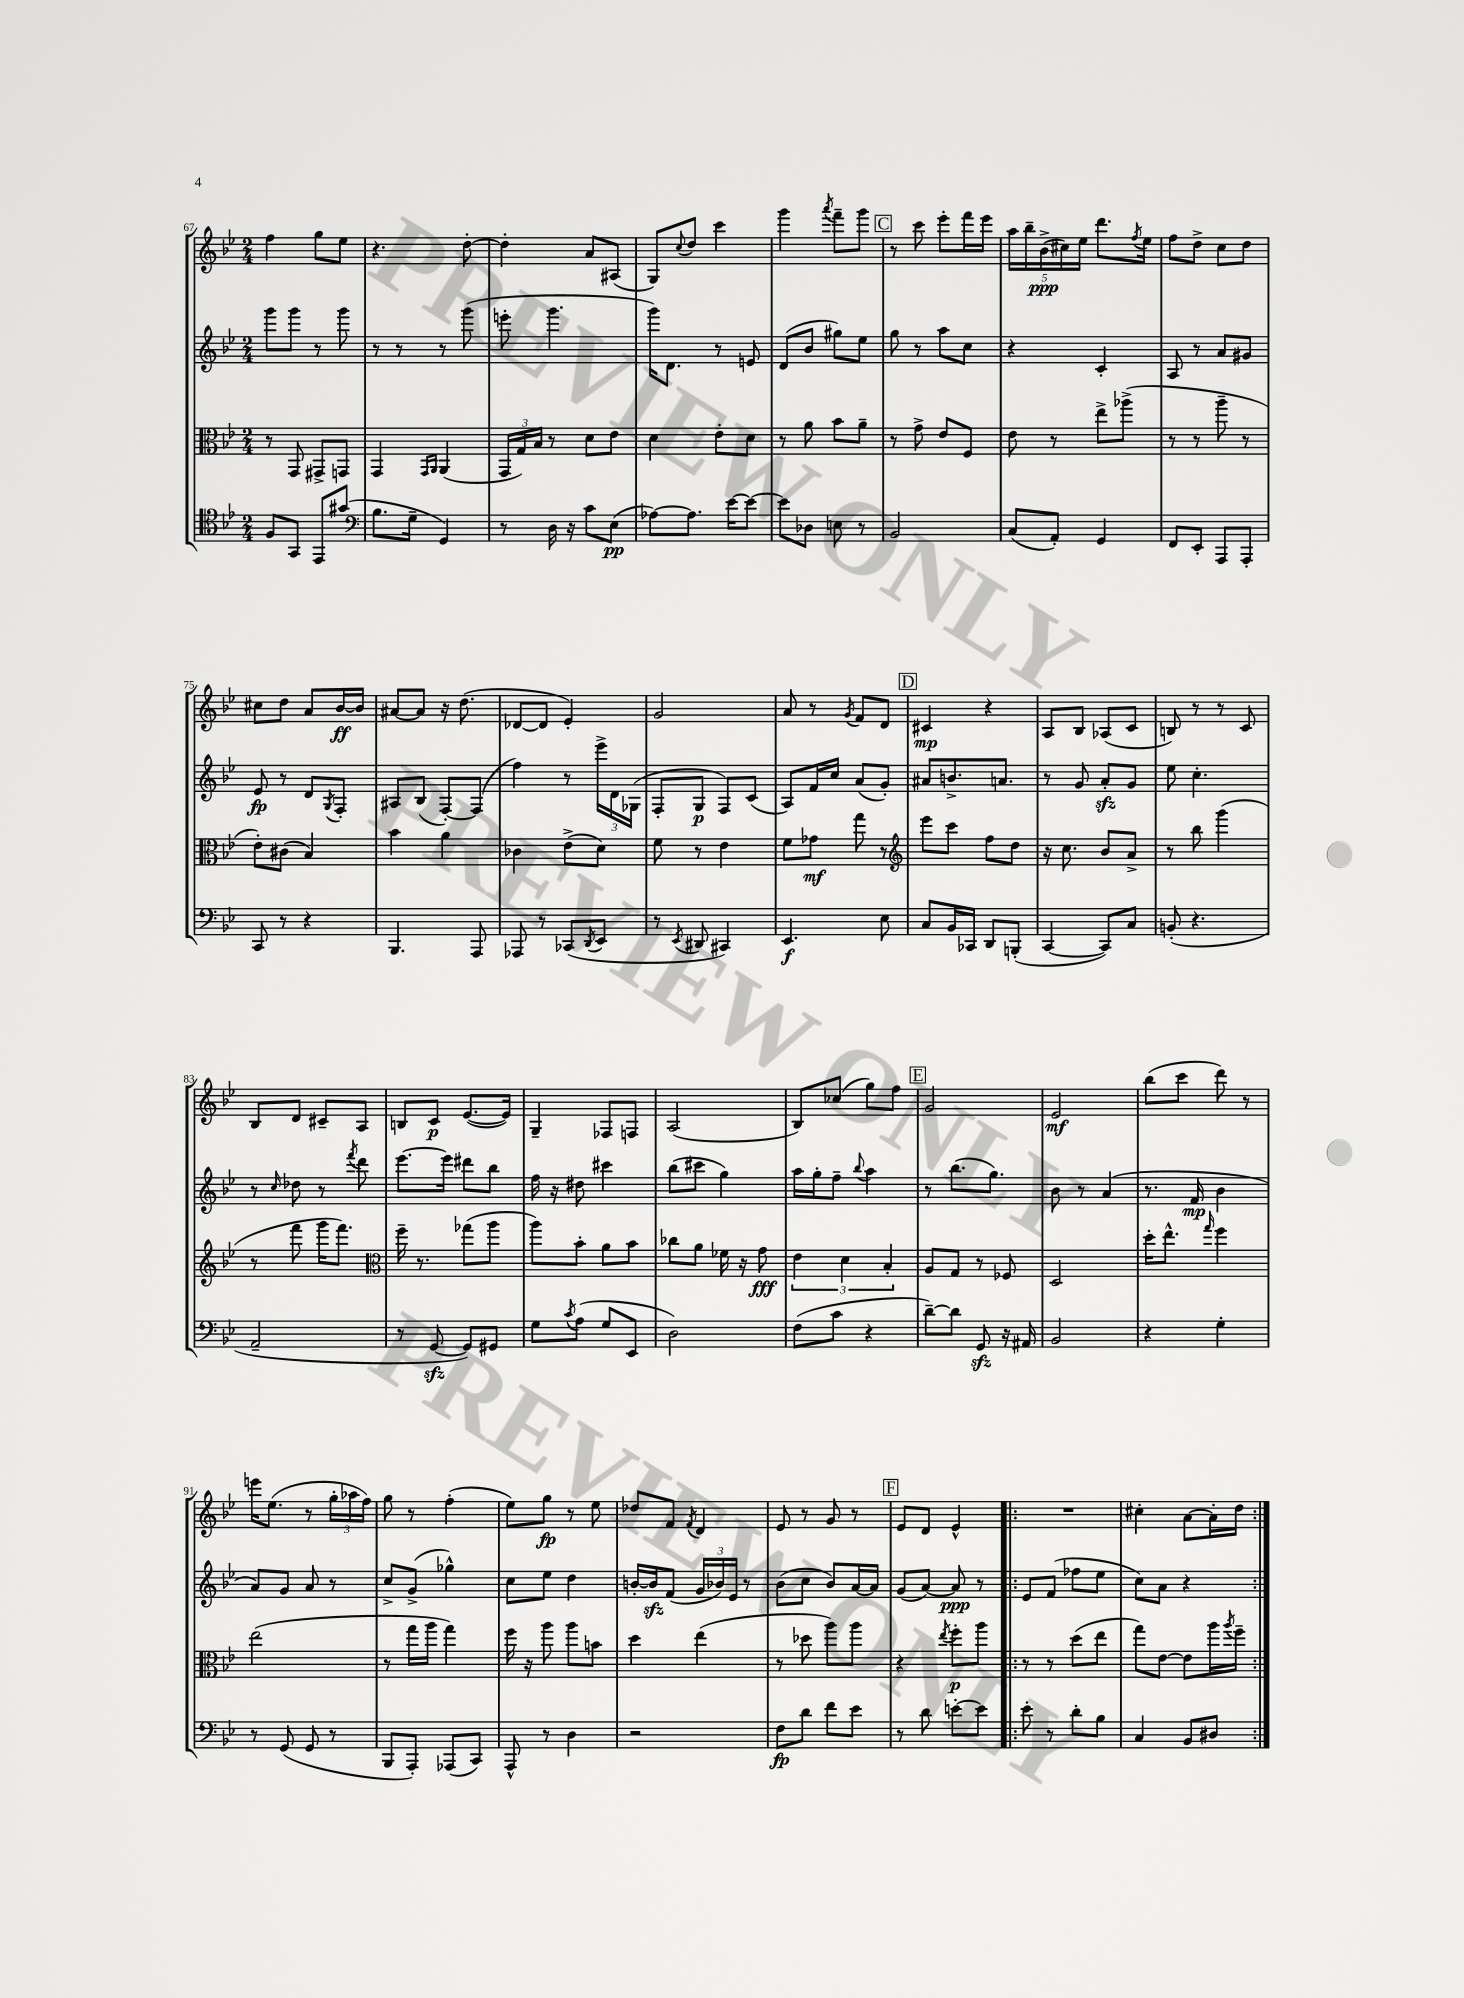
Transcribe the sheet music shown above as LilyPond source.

<<
\new StaffGroup <<
\new Staff = "s0" {
    \clef treble \key bes \major \numericTimeSignature \time 2/4
    f''4 g''8 ees''8 |
    r4. d''8~-. |
    d''4-. a'8 ais8( |
    g8) \appoggiatura { c''8 } d''8 c'''4 |
    g'''4 \acciaccatura { a'''8 } f'''8-- g'''8 |
    \mark \markup { \box "C" } r8 c'''8 ees'''8-. f'''16 ees'''16 |
    \tuplet 5/4 { a''16 bes''16-- bes'16->\ppp( cis''16) ees''16 } d'''8. \acciaccatura { f''8 } ees''16 |
    f''8 d''8-> c''8 d''8 |
    cis''8 d''8 a'8 bes'16~\ff bes'16 |
    ais'8~ ais'8 r16 d''8.( |
    des'8~ des'8 ees'4-.) |
    g'2 |
    a'8 r8 \acciaccatura { g'8 } f'8 d'8 |
    \mark \markup { \box "D" } cis'4\mp r4 |
    a8 bes8 aes8( c'8 |
    b8) r8 r8 c'8 |
    bes8 d'8 cis'8-- a8 |
    b8 c'8\p ees'8.~( ees'16) |
    g4-- fes8 f8 |
    a2( |
    bes8) ces''8( g''8) f''8 |
    \mark \markup { \box "E" } g'2 |
    ees'2\mf |
    bes''8( c'''8 d'''8) r8 |
    e'''16 ees''8.( r8 \tuplet 3/2 { g''16-. aes''16 f''16) } |
    g''8 r8 f''4-.( |
    ees''8) g''8\fp r8 ees''8 |
    des''8 f'8 \acciaccatura { f'8 } d'4 |
    ees'8 r8 g'8 r8 |
    \mark \markup { \box "F" } ees'8 d'8 ees'4-^ |
    \repeat volta 2 { R2 |
    cis''4-. a'8~ a'16-. d''16 | }
}
\new Staff = "s1" {
    \clef treble \key bes \major \numericTimeSignature \time 2/4
    g'''8 g'''8 r8 g'''8 |
    r8 r8 r8 g'''8( |
    e'''8-. g'''4. |
    g'''16) d'8. r8 e'8 |
    d'8( bes'8 gis''8) ees''8 |
    \mark \markup { \box "C" } g''8 r8 a''8 c''8 |
    r4 c'4-. |
    a8 r8 a'8 gis'8 |
    ees'8\fp r8 d'8 \acciaccatura { g8 } f8-. |
    ais8 bes8( f8~-.) f8( |
    f''4) r8 \tuplet 3/2 { ees'''16-> d'16 ges16( } |
    f8-. g8\p f8) c'8( |
    a8) f'16 c''16 a'8( g'8-.) |
    \mark \markup { \box "D" } ais'8 b'8.-> a'8. |
    r8 g'8 a'8-.\sfz g'8 |
    ees''8 c''4.-. |
    r8 \grace { c''16 } des''8 r8 \acciaccatura { f'''8 } d'''8 |
    ees'''8.~ ees'''16 dis'''8 bes''8 |
    f''16 r16 dis''8 cis'''4 |
    bes''8( cis'''8 g''4) |
    a''16 g''16-. f''8-- \appoggiatura { bes''8 } a''4 |
    \mark \markup { \box "E" } r8 bes''8.( g''8.) |
    bes'8 r8 a'4( |
    r8. f'16\mp bes'4 |
    a'8) g'8 a'8 r8 |
    c''8-> g'8->( ges''4-^) |
    c''8 ees''8 d''4 |
    b'16~-. b'16\sfz f'8( \tuplet 3/2 { g'16 bes'16) ees'16 } r8 |
    bes'8( c''8 bes'8) a'16~ a'16 |
    \mark \markup { \box "F" } g'8( a'8~) a'8\ppp r8 |
    \repeat volta 2 { ees'8 f'8( fes''8 ees''8 |
    c''8) a'8 r4 | }
}
\new Staff = "s2" {
    \clef alto \key bes \major \numericTimeSignature \time 2/4
    r8 g,8 gis,8-> g,8 |
    g,4 \grace { g,16 a,16 } a,4( |
    \tuplet 3/2 { g,16 g16) bes16 } r8 d'8 ees'8 |
    d'4 ees'8-. d'8 |
    r8 a'8 bes'8 a'8-- |
    \mark \markup { \box "C" } r8 g'8-> ees'8 f8 |
    ees'8 r8 ees''8-> aes''8->( |
    r8 r8 a''8-- r8 |
    ees'8-.) cis'8( bes4) |
    bes'4 a'4 |
    ces'4 ees'8->( d'8) |
    f'8 r8 ees'4 |
    f'8 ges'8\mf g''8 r8 |
    \mark \markup { \box "D" } \clef treble ees'''8 c'''8 f''8 d''8 |
    r16 c''8. bes'8 a'8-> |
    r8 bes''8 g'''4( |
    r8 f'''8 g'''16 f'''8.) |
    \clef alto f''16-- r8. ges''8( a''8 |
    a''8) bes'8-. a'8 bes'8 |
    ces''8 a'8 fes'16 r16 g'8\fff |
    \tuplet 3/2 { ees'4 d'4 bes4-. } |
    \mark \markup { \box "E" } a8 g8 r8 fes8 |
    d2 |
    d''16-. ees''8.-^ \grace { g''16 } f''4 |
    ees''2( |
    r8 g''16 a''16 g''4) |
    f''16 r16 a''8 a''8 b'8 |
    d''4 ees''4( |
    r8 des''8 a''8) a''8 |
    \mark \markup { \box "F" } r4 \acciaccatura { ees''8 } f''8-.\p a''8 |
    \repeat volta 2 { r8 r8 d''8( ees''8 |
    g''8) ees'8~ ees'8 a''16 \acciaccatura { a''8 } f''16-- | }
}
\new Staff = "s3" {
    \clef tenor \key bes \major \numericTimeSignature \time 2/4
    f8 g,8 ees,8 gis'8( |
    \clef bass bes8. g16-- g,4) |
    r8 d16 r16 c'8 ees8\pp( |
    aes8~) aes8. ees'16~ ees'8~ |
    ees'8 des8 e8 r8 |
    \mark \markup { \box "C" } bes,2 |
    c8( a,8-.) g,4 |
    f,8 ees,8-. a,,8 a,,8-. |
    c,8 r8 r4 |
    bes,,4. a,,8 |
    aes,,8 r8 ces,8( \acciaccatura { d,8 } ees,8 |
    r8 \acciaccatura { ees,8 } dis,8 cis,4) |
    ees,4.\f ees8 |
    \mark \markup { \box "D" } c8 bes,16 ces,16 d,8 b,,8-.( |
    c,4~ c,8) c8 |
    b,8-.( r4. |
    a,2-- |
    r8 g,8~\sfz g,8) gis,8 |
    g8 \acciaccatura { c'8 } a8( g8 ees,8 |
    d2) |
    f8( c'8 r4 |
    \mark \markup { \box "E" } d'8~--) d'8 g,8\sfz r16 ais,16 |
    bes,2 |
    r4 g4-. |
    r8 g,8( g,8 r8 |
    bes,,8 a,,8-.) aes,,8( c,8) |
    a,,8-^ r8 d4 |
    r2 |
    f8\fp d'8 f'8 ees'8 |
    \mark \markup { \box "F" } r8 d'8 e'8~-. e'8 |
    \repeat volta 2 { ees'8-. r8 d'8-. bes8 |
    c4 bes,8 dis8 | }
}
>>
>>
\layout { \context { \Score currentBarNumber = #67 } }
